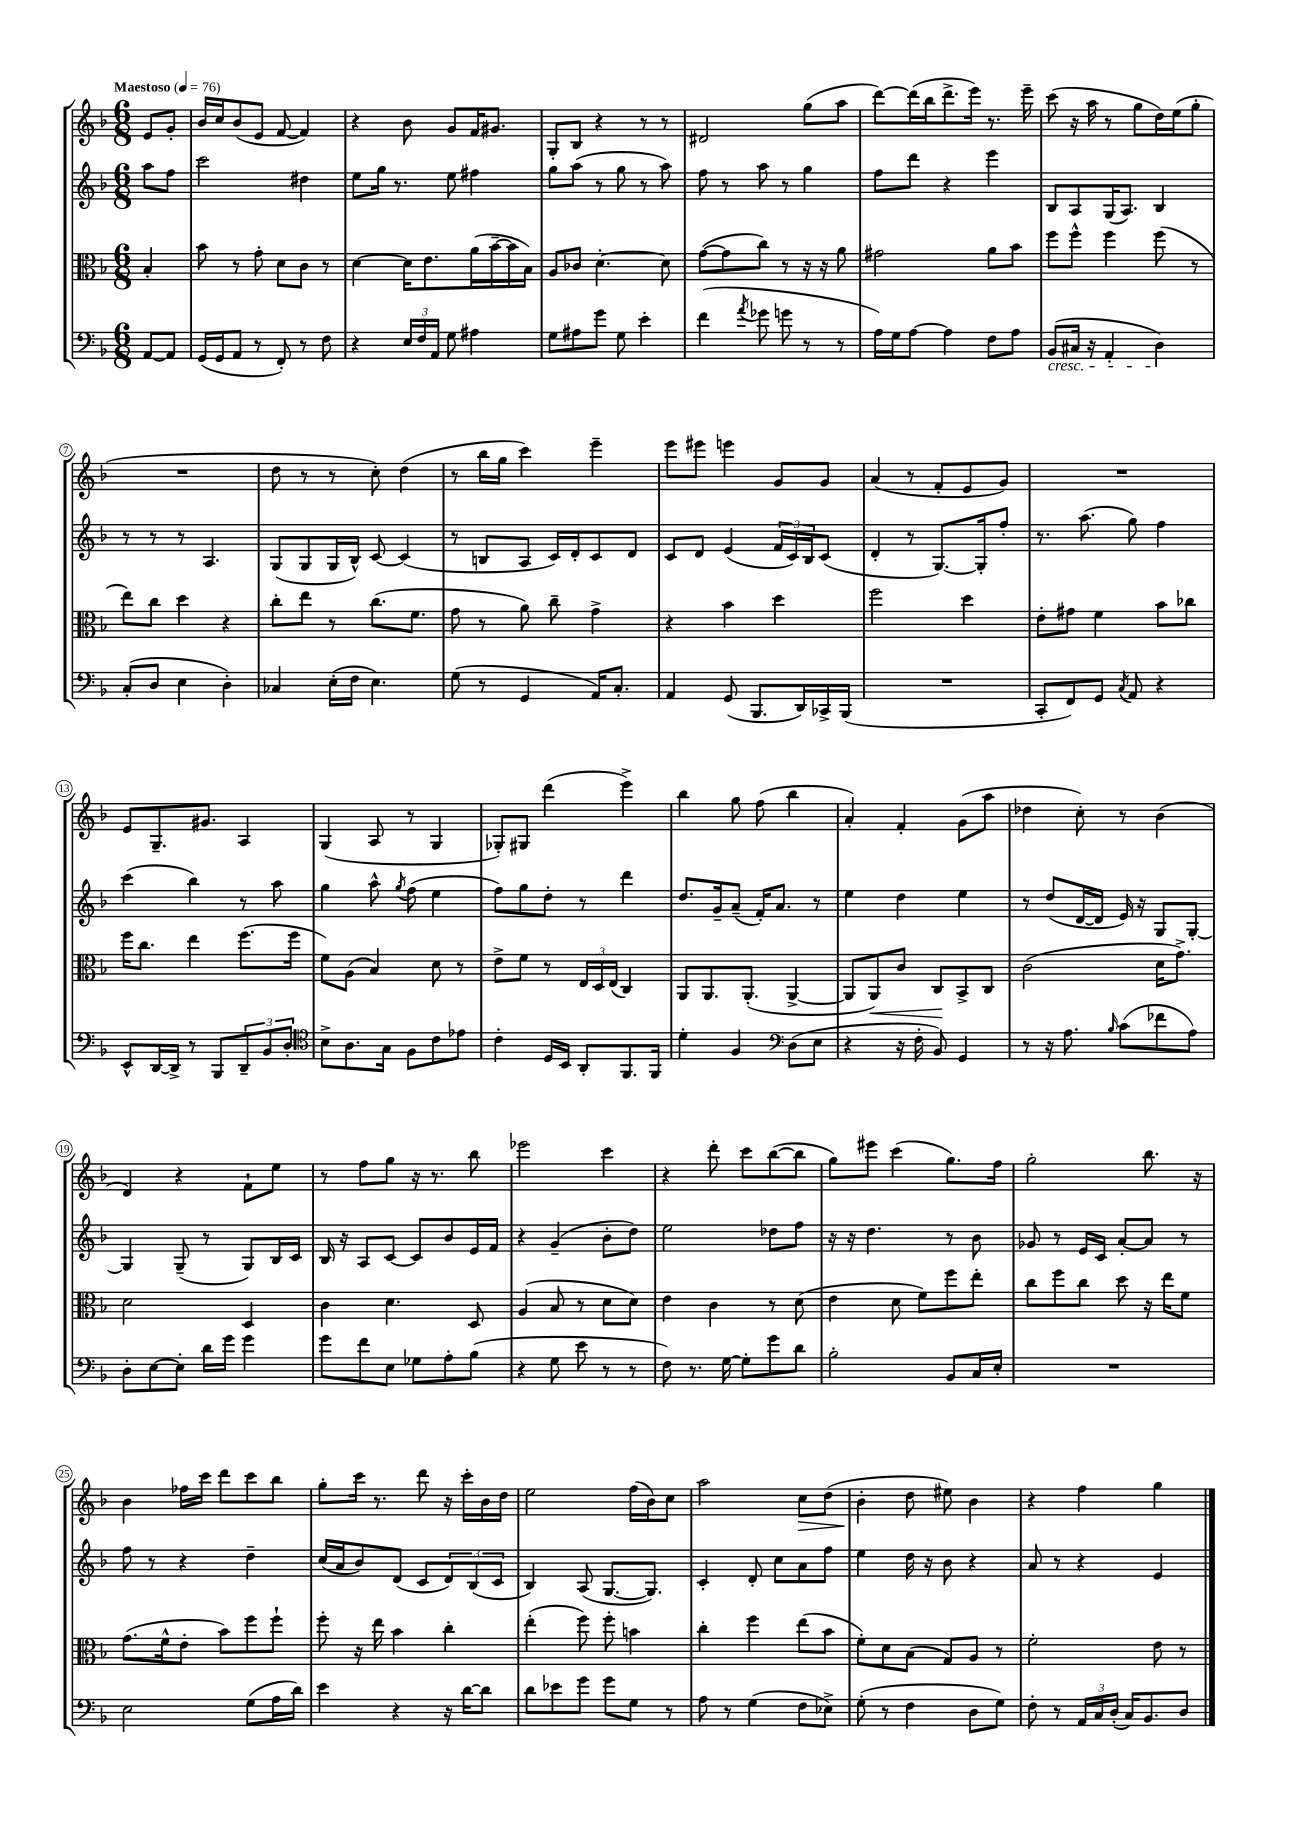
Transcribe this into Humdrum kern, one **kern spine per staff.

**kern	**kern	**dynam	**kern	**kern	**dynam
*part4	*part3	*part3	*part2	*part1	*part1
*staff4	*staff3	*staff3	*staff2	*staff1	*staff1
*clefF4	*clefC3	*	*clefG2	*clefG2	*
*k[b-]	*k[b-]	*	*k[b-]	*k[b-]	*
*M6/8	*M6/8	*	*M6/8	*M6/8	*
*MM76	*MM76	*	*MM76	*MM76	*
=	=	=	=	=	=
!	!	!	!	!LO:TX:a:B:t=Maestoso	!
[8AA/L	4B-'/	.	8aa\L	8e/L	.
8AA/J]	.	.	8ff\J	8g'/J	.
=1	=1	=1	=1	=1	=1
(16GG/LL	8b-\	.	2ccc\	16b-/LL	.
16GG/J	.	.	.	16cc/J	.
8AA/J	8r	.	.	(8b-/	.
8r	8g'\	.	.	8e/J	.
8FF'/)	8d\L	.	.	[8f/	.
8r	8c\J	.	4dd#X\	4f/])	.
8F\	8r	.	.	.	.
=2	=2	=2	=2	=2	=2
4r	[4d\	.	8ee\L	4r	.
.	.	.	16gg\Jk	.	.
.	.	.	8.r	.	.
24E/LL	16d\KL]	.	.	8b-\	.
24F/	.	.	.	.	.
.	8.e\	.	.	.	.
24AA/JJ	.	.	.	.	.
8G\	.	.	8ee\	8g/L	.
4A#X\	(16a\L	.	4ff#X\	16f/K	.
.	[16b-~\	.	.	8.g#X/J	.
.	16b-\]	.	.	.	.
.	16B-\JJ)	.	.	.	.
=3	=3	=3	=3	=3	=3
8G\L	8A/L	.	8gg\L	8G'/L	.
8A#X\	8c-X/J	.	(8aa\J	8B-/J	.
8g\J	[4.d'\	.	8r	4r	.
8G\	.	.	8gg\	.	.
4e'\	.	.	8r	8r	.
.	8d\]	.	8aa\)	8r	.
=4	=4	=4	=4	=4	=4
(4f\	([8g\L	.	8ff\	2d#X/	.
.	8g\]	.	8r	.	.
8qa/	.	.	.	.	.
8g-X\	8cc\J)	.	8aa\	.	.
8gn\	8r	.	8r	.	.
8r	16r	.	4gg\	(8gg\L	.
.	16r	.	.	.	.
8r	8a\	.	.	8aa\J	.
=5	=5	=5	=5	=5	=5
16A\LL)	2g#X\	.	8ff\L	[8ddd\L)	.
16G\J	.	.	.	.	.
[8A\J	.	.	8ddd\J	(16ddd\L]	.
.	.	.	.	16bb-\J	.
4A\]	.	.	4r	8.ddd^\	.
.	.	.	.	16eee\Jk)	.
8F\L	8a\L	.	4eee\	8.r	.
8A\J	8b-\J	.	.	.	.
.	.	.	.	16eee~\	.
=6	=6	=6	=6	=6	=6
!LO:TX:b:i:t=cresc.	!	!	!	!	!
(8BB-/L	8ff\L	.	8B-/L	(8ccc\	.
16C#X/Jk	8ff^^\J	.	8A/	16r	.
16r	.	.	.	16aa\	.
4AA'/	4ff\	.	(16G/K	8r	.
.	.	.	8.A/J)	.	.
.	.	.	.	8gg\L	.
4D\)	(8ff\	.	4B-/	16dd\L)	.
.	.	.	.	(16ee\J	.
.	8r	.	.	8gg'\J	.
!!LO:LB:g=z
=7	=7	=7	=7	=7	=7
(8C'/L	8ee\L)	.	8r	2.r	.
8D/J	8cc\J	.	8r	.	.
4E\	4dd\	.	8r	.	.
.	.	.	4.A/	.	.
4D'\)	4r	.	.	.	.
=8	=8	=8	=8	=8	=8
4C-X/	8cc'\L	.	(8G/L	8dd\	.
.	8ee\J	.	8G/	8r	.
(16E'\LL	8r	.	16G/L	8r	.
16F\JJ	.	.	16B-^^/JJ)	.	.
4.E\)	(8.cc\L	.	[8c/	8cc'\)	.
.	.	.	(4c/]	(4dd\	.
.	8.f\J	.	.	.	.
=9	=9	=9	=9	=9	=9
(8G\	8g\	.	8r	8r	.
8r	8r	.	8Bn/L	16bb-\LL	.
.	.	.	.	16gg\JJ	.
4GG/	8a\)	.	8A/J	4ccc\)	.
.	8cc~\	.	16c/LL)	.	.
.	.	.	16d'/J	.	.
16AA/KL)	4g^\	.	8c/	4eee~\	.
8.C'/J	.	.	.	.	.
.	.	.	8d/J	.	.
=10	=10	=10	=10	=10	=10
4AA/	4r	.	8c/L	8eee\L	.
.	.	.	8d/J	8eee#X\J	.
(8GG/	4b-\	.	(4e/	4eeen\	.
8.BBB-/L	.	.	.	.	.
.	4dd\	.	24f/LL	8g/L	.
.	.	.	24c/)	.	.
16DD/L)	.	.	.	.	.
.	.	.	24B-/J	.	.
16CC-X^/	.	.	(8c/J	8g/J	.
(16BBB-/JJ	.	.	.	.	.
=11	=11	=11	=11	=11	=11
2.r	2ff\	.	4d'/	(4a/	.
.	.	.	8r	8r	.
.	.	.	[8.G/L)	8f'/L	.
.	4dd\	.	.	8e/	.
.	.	.	16G'/k]	.	.
.	.	.	8ff'/J	8g/J)	.
=12	=12	=12	=12	=12	=12
8CC'/L	8e'\L	.	8.r	2.r	.
8FF/)	8g#X\J	.	.	.	.
.	.	.	(8.aa\	.	.
8GG/J	4f\	.	.	.	.
8qC/	.	.	.	.	.
8AA/	.	.	8gg\)	.	.
4r	8b-\L	.	4ff\	.	.
.	8cc-X\J	.	.	.	.
!!LO:LB:g=z
=13	=13	=13	=13	=13	=13
8EE^^/L	16ff\KL	.	(4ccc\	8e/L	.
.	8.cc\J	.	.	.	.
[16DD/L	.	.	.	8.G~/	.
16DD^/JJ]	.	.	.	.	.
8r	4ee\	.	4bb-\)	.	.
.	.	.	.	8.g#X/J	.
8BBB-/L	.	.	.	.	.
12DD~/	(8.ff\L	.	8r	4A/	.
12BB-/	.	.	.	.	.
.	.	.	8aa\	.	.
12D'/J	.	.	.	.	.
.	16ff\Jk	.	.	.	.
=14	=14	=14	=14	=14	=14
*clefC4	*	*	*	*	*
8B-^\L	8f\L)	.	4gg\	(4G/	.
8.A\	(8A\J	.	.	.	.
.	4B-/)	.	8aa^^\	8A/	.
16G\Jk	.	.	.	.	.
.	.	.	8qgg/	.	.
8F\L	.	.	(8ff\	8r	.
8c\	8d\	.	4ee\	4G/	.
8e-X\J	8r	.	.	.	.
=15	=15	=15	=15	=15	=15
4c'\	8e^\L	.	8ff\L)	8G-X'/L)	.
.	8f\J	.	8gg\	8G#X/J	.
16D/LL	8r	.	8dd'\J	(4ddd\	.
16BB-/JJ	.	.	.	.	.
8AA'/L	24E/LL	.	8r	.	.
.	24D/	.	.	.	.
.	(24E/JJ	.	.	.	.
8.FF/	4C/)	.	4ddd\	4eee^\)	.
16FF/Jk	.	.	.	.	.
=16	=16	=16	=16	=16	=16
4d'\	8AA/L	.	8.dd/L	4bb-\	.
.	8.AA/	.	.	.	.
.	.	.	16g~/k	.	.
4F/	.	.	(8a~/J	8gg\	.
.	(8.AA'/J	.	.	.	.
.	.	.	16f'/KL)	(8ff\	.
.	.	.	8.a/J	.	.
*clefF4	*	*	*	*	*
(8D\L	[4AA^/	.	.	4bb-\	.
8E\J	.	.	8r	.	.
=17	=17	=17	=17	=17	=17
4r	8AA/L]	.	4ee\	4a'/)	.
!	!	!LO:HP:b	!	!	!
.	8AA/)	<	.	.	.
16r	8c/J	.	4dd\	4f'/	.
16F'\	.	.	.	.	.
8BB-/)	8C/L	.	.	.	.
4GG/	8BB-^/	[	4ee\	(8g\L	.
.	8C/J	.	.	8aa\J	.
=18	=18	=18	=18	=18	=18
8r	(2c\	.	8r	4dd-X\	.
16r	.	.	(8dd/L	.	.
8.A\	.	.	.	.	.
.	.	.	[16d/L	8cc'\)	.
.	.	.	16d/JJ]	.	.
16qqB-/	.	.	.	.	.
(8c\L	.	.	16e/)	8r	.
.	.	.	16r	.	.
8f-X\	16d\KL	.	8G/L	(4b-\	.
.	8.g^\J)	.	.	.	.
8A\J)	.	.	[8G'/J	.	.
!!LO:LB:g=z
=19	=19	=19	=19	=19	=19
8D'\L	2d\	.	4G/]	4d/)	.
[8E\	.	.	.	.	.
8E'\J]	.	.	(8G~/	4r	.
16d\LL	.	.	8r	.	.
16g\JJ	.	.	.	.	.
4g\	4D/	.	8G/L)	8f`\L	.
.	.	.	16B-/L	8ee\J	.
.	.	.	16c/JJ	.	.
=20	=20	=20	=20	=20	=20
8g\L	4c\	.	16B-/	8r	.
.	.	.	16r	.	.
8f\	.	.	8A/L	8ff\L	.
8E\J	4.d\	.	[8c/J	8gg\J	.
8G-X\L	.	.	8c/L]	16r	.
.	.	.	.	8.r	.
8A'\	.	.	8b-/	.	.
(8B-\J	8D/	.	16e/L	8bb-\	.
.	.	.	16f/JJ	.	.
=21	=21	=21	=21	=21	=21
4r	(4A/	.	4r	2eee-X\	.
8G\	8B-/	.	(4g~/	.	.
8e\	8r	.	.	.	.
8r	8d\L	.	8b-'\L	4ccc\	.
8r	8d\J)	.	8dd\J)	.	.
=22	=22	=22	=22	=22	=22
8F\)	4e\	.	2ee\	4r	.
8.r	.	.	.	.	.
.	4c\	.	.	8ddd'\	.
[16G\	.	.	.	.	.
8G'\L]	.	.	.	8ccc\L	.
8g\	8r	.	8dd-X\L	([8bb-\	.
8d\J	(8d\	.	8ff\J	8bb-\J]	.
=23	=23	=23	=23	=23	=23
2B-'\	4e\	.	16r	8gg\L)	.
.	.	.	16r	.	.
.	.	.	4.dd\	8eee#X\J	.
.	8d\	.	.	(4ccc\	.
.	8f\L)	.	.	.	.
8BB-/L	8ff\	.	8r	8.gg\L)	.
16C/L	8ee'\J	.	8b-\	.	.
16E'/JJ	.	.	.	16ff\Jk	.
=24	=24	=24	=24	=24	=24
2.r	8cc\L	.	8g-X/	2gg'\	.
.	8ff\	.	8r	.	.
.	8cc\J	.	16e/LL	.	.
.	.	.	16c/JJ	.	.
.	8dd\	.	[8a'/L	.	.
.	16r	.	8a/J]	8.bb-\	.
.	16ee\KL	.	.	.	.
.	8f\J	.	8r	.	.
.	.	.	.	16r	.
!!LO:LB:g=z
=25	=25	=25	=25	=25	=25
2E\	(8.g\L	.	8ff\	4b-\	.
.	.	.	8r	.	.
.	16f^^\k	.	.	.	.
.	8e'\J	.	4r	16ff-X\LL	.
.	.	.	.	16ccc\JJ	.
.	8b-\L)	.	.	8ddd\L	.
(8G\L	8ff\	.	4dd~\	8ccc\	.
16A\L	8ff`\J	.	.	8bb-\J	.
16d\JJ)	.	.	.	.	.
=26	=26	=26	=26	=26	=26
4e\	8ff'\	.	(16cc/LL	8gg'\L	.
.	.	.	16a/J	.	.
.	16r	.	8b-/)	16ccc\Jk	.
.	16ee\	.	.	8.r	.
4r	4b-\	.	(8d/J	.	.
.	.	.	8c/L	8ddd\	.
16r	4cc'\	.	12d/)	16r	.
[16d\KL	.	.	.	16ccc'\LL	.
.	.	.	(12B-/	.	.
8d\J]	.	.	.	16b-\	.
.	.	.	12c/J	.	.
.	.	.	.	16dd\JJ	.
=27	=27	=27	=27	=27	=27
8d\L	(4ee'\	.	4B-/)	2ee\	.
8e-X\	.	.	.	.	.
8g\J	8ff\)	.	(8A/	.	.
8g\L	8ff'\	.	[8.G/L	.	.
8G\J	4bn\	.	.	(16ff\LL	.
.	.	.	8.G/J])	16b-\J)	.
8r	.	.	.	8cc\J	.
=28	=28	=28	=28	=28	=28
8A\	4cc'\	.	4c'/	2aa\	.
8r	.	.	.	.	.
(4G\	4ff\	.	8d'/	.	.
.	.	.	8cc\L	.	.
!	!	!	!	!	!LO:HP:b
8F\L	(8ee\L	.	8a\	8cc\L	>
8E-X^\J)	8b-\J	.	8ff\J	(8dd\J	.
=29	=29	=29	=29	=29	=29
(8G'\	8f'\L)	.	4ee\	4b-'\	.
8r	8d\	.	.	.	.
4F\	(8B-\J	.	16dd\	8dd\	]
.	.	.	16r	.	.
.	8G/L)	.	8b-\	8ee#X\)	.
8D\L	8A/J	.	4r	4b-\	.
8G\J)	8r	.	.	.	.
=30	=30	=30	=30	=30	=30
8F'\	2f'\	.	8a/	4r	.
8r	.	.	8r	.	.
24AA/LL	.	.	4r	4ff\	.
24C/	.	.	.	.	.
(24D'/JJ	.	.	.	.	.
16C/KL)	.	.	.	.	.
8.BB-/	.	.	.	.	.
.	8e\	.	4e/	4gg\	.
8D/J	8r	.	.	.	.
==	==	==	==	==	==
*-	*-	*-	*-	*-	*-
